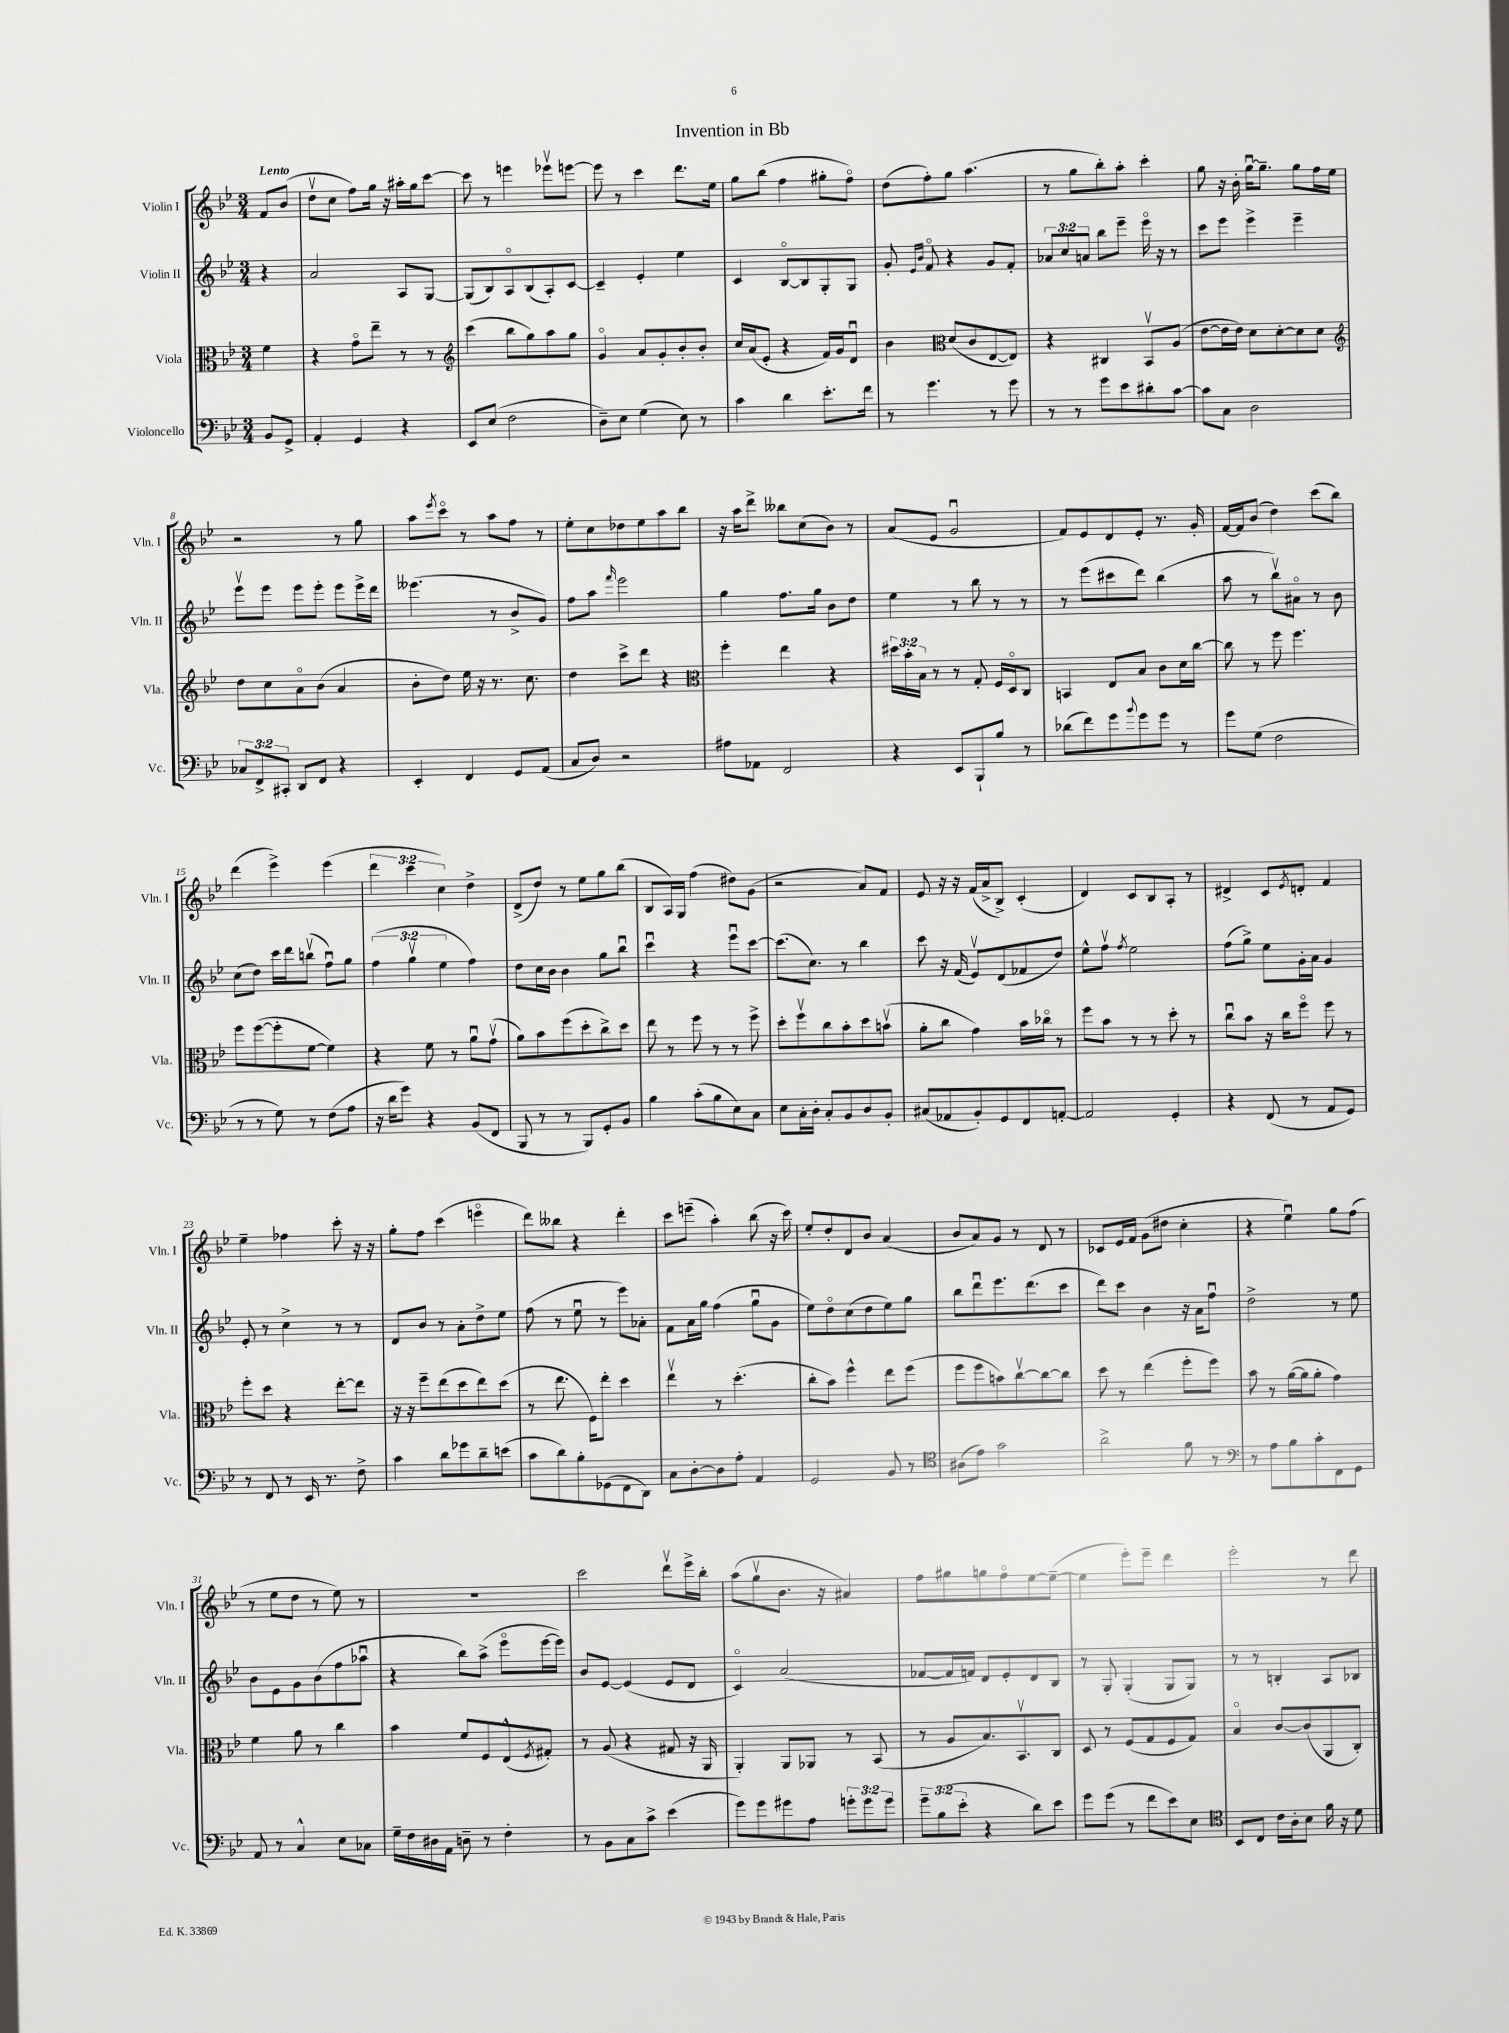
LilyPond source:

\header { title = "Invention in Bb" }
<<
\new StaffGroup <<
\new Staff = "s0" \with { instrumentName = "Violin I" shortInstrumentName = "Vln. I" } {
    \clef treble \key bes \major \numericTimeSignature \time 3/4 \override Staff.TupletNumber.text = #tuplet-number::calc-fraction-text \partial 4 \tempo "Lento"
    f'8 bes'8( |
    d''8\upbow c''8 f''8) g''16 r16 ais''16-. g''16 c'''8~ |
    c'''8 r8 e'''4 ees'''8\upbow e'''8~ |
    e'''8 r8 c'''4 d'''8. ees''16 |
    g''8 bes''8( f''4 gis''8-. f''8\flageolet) |
    d''8( f''8-.) g''8 a''4.( |
    r8 g''8 bes''8-.) a''8-. c'''4-. |
    g''8 r16 bes'16-. g''16~\downbow g''8.-- g''8 f''16 ees''16 |
    r2 r8 g''8 |
    a''8 \acciaccatura { ees'''8 } c'''8\flageolet r8 a''8 f''8 r8 |
    ees''8-. c''8 des''8 ees''8 a''8 bes''8 |
    r16 a''16 d'''8-> beses''8 c''8( bes'8) r8 |
    a'8( ees'8 g'2\downbow |
    f'8) ees'8 d'8 ees'8-. r8. g'16-. |
    f'16~ f'16 bes'8( d''4) c'''8( bes''8) |
    d'''4( ees'''4->) ees'''4( |
    \tuplet 3/2 { d'''4 c'''4 c''4) } d''4-> |
    d'8->( d''8) r8 ees''8 g''8 bes''8( |
    bes8 a16) g16 f''4( dis''8) g'8( |
    r2 a'8) f'8 |
    ees'8 r16 r16 f'16( a'16-> bes8->) c'4-.( |
    d'4) c'8 bes8 a8-. r8 |
    dis'4-> c'8 \acciaccatura { ees'8 } d'8-. f'4 |
    ees''4-- fes''4 c'''8-. r16 r16 |
    g''8-. f''8 c'''4( e'''4\flageolet |
    d'''8) beses''8 r4 d'''4-. |
    c'''8 e'''8--( a''4-.) bes''8( r16 c'''16) |
    ees''8-. d''8-. d'8 bes'8 a'4( |
    bes'8 a'8) g'8 r8 d'8 r8 |
    ces'8 ees'16 f'16 g'8( dis''8 c''4-. |
    r4 ees''4\downbow) g''8 f''8( |
    r8 ees''8 d''8 r8 ees''8) r8 |
    R2. |
    c'''2 d'''8\upbow ees'''16-> bes''16-. |
    a''8( g''8\upbow bes'8. r16 ais'4) |
    f''8 gis''8 g''8 f''8\flageolet ees''8~ ees''8~--( |
    ees''4 ees'''8-.) ees'''8-- d'''4 |
    ees'''2-. r8 d'''8 \bar "|." |
}
\new Staff = "s1" \with { instrumentName = "Violin II" shortInstrumentName = "Vln. II" } {
    \clef treble \key bes \major \numericTimeSignature \time 3/4 \override Staff.TupletNumber.text = #tuplet-number::calc-fraction-text \partial 4
    r4 |
    a'2 a8 g8~ |
    g8( bes8) a8\flageolet bes8( a8-.) c'8~ |
    c'4-- ees'4-. ees''4 |
    c'4 bes8~\flageolet bes8 g8-. g8 |
    g'8-. \grace { ees'16 bes'16 } f'8\flageolet r4 g'8 f'8-. |
    \tuplet 3/2 { aes'8 c''8 a'8 } bes''8 ees'''8-- ees'''16\flageolet r16 r8 |
    c'''8 ees'''8 ees'''4-> ees'''4-- |
    ees'''8\upbow ees'''8 ees'''8 ees'''8-. ees'''8 ees'''16-> d'''16 |
    eeses'''4.( r8 bes'8-> g'8) |
    f''8 a''8 \grace { f'''16 } ees'''2 |
    g''4 f''8. g''16 bes'8 d''8 |
    ees''4 r8 bes''8 r8 r8 |
    r8 ees'''8( cis'''8 d'''8) bes''4( |
    a''8 r8 bes''8\upbow) ais'8\flageolet r8 bes'8 |
    c''8( d''8) c'''16 d'''16 b''8\upbow( f''8\downbow) g''8 |
    \tuplet 3/2 { f''4( g''4\upbow ees''4 } f''4) |
    d''8 c''16 bes'16 bes'4 g''8 bes''8\downbow |
    c'''4\downbow r4 ees'''8\downbow c'''8~ |
    c'''8.( c''8.) r8 bes''4 |
    c'''8 r16 f'16( ees'8\upbow) d'8( fes'8 d''8) |
    ees''8-^ f''8\upbow \acciaccatura { f''8 } ees''2 |
    f''8( g''8->) ees''8 g'16-. a'16 g'4 |
    ees'8-. r8 c''4-> r8 r8 |
    d'8 bes'8 r8 a'8-. d''8-> ees''8 |
    f''8( r8 ees''8\downbow r8 ees'''8) aes'8-. |
    f'8 a'16 g''16 f''4( g''8\downbow g'8 |
    ees''8) d''8\flageolet c''8( d''8 ees''8) g''8 |
    bes''8 d'''8\downbow ees'''8. d'''8.( c'''8 |
    d'''8) c'''8 bes'4 r16 a'16 f''8\downbow |
    d''2-> r8 ees''8 |
    bes'8 ees'8 g'8 bes'8( f''8 aes''8\downbow |
    r4 bes''8) a''8->( ees'''8\flageolet ees'''16~ ees'''16) |
    bes'8 ees'8~ ees'4( ees'8 d'8 |
    c'4\flageolet) a'2( |
    fes'8~ fes'16 f'16) d'8 ees'8-. d'8 bes8 |
    r8 g8-. g4-.( g8 g8) |
    r8 r8 b4-. a8 bes8 \bar "|." |
}
\new Staff = "s2" \with { instrumentName = "Viola" shortInstrumentName = "Vla." } {
    \clef alto \key bes \major \numericTimeSignature \time 3/4 \override Staff.TupletNumber.text = #tuplet-number::calc-fraction-text \partial 4
    f'4 |
    r4 g'8\flageolet ees''8-- r8 r8 |
    \clef treble c'''4( bes''8 g''8) a''8 g''8 |
    g'4\flageolet a'8 g'8-. bes'8-. bes'8-. |
    c''16 a'16( ees'8-. r4 f'16) g'16 d'8\downbow |
    bes'4 \clef alto d'8( c'8 ees8~ ees8) |
    r4 cis4 bes,8\upbow a8( |
    ees'8~ ees'16 ees'16) d'8 d'8~-. d'8 d'8 |
    \clef treble d''8 c''8 a'8\flageolet bes'8( a'4 |
    bes'8-. d''8) ees''16 r16 r8. c''8. |
    d''4 c'''8-> d'''8 r4 |
    \clef alto f''4-. ees''4 r4 |
    \tuplet 3/2 { dis''16 bes'16-. bes16 } r8 r8 g8-. f16 d16\flageolet c8 |
    b,4 ees8 bes8 c'8 d'16 c''16~ |
    c''8 r8 f''8 f''4. |
    f''8 f''8~( f''8-. f'8~ f'4) |
    r4 f'8 r8 a'8\downbow g'8\upbow( |
    a'8) bes'8 f''8( d''8-. c''8->) d''8 |
    ees''8 r8 f''8 r8 r8 f''8-> |
    d''8-. f''8\upbow c''8 bes'8-. d''8 b'8\upbow( |
    a'8-. c''8 g'4) bes'16 ces''16\flageolet r8 |
    f''8 bes'8 r8 r8 d''8-. r8 |
    c''8\downbow bes'8 r16 c''16 f''8\flageolet f''8 r8 |
    f''8-. d''8 r4 ees''8~-. ees''8 |
    r16 r16 f''8-- ees''8( d''8 ees''8) d''8( |
    r8 ees''8. f16) ees''8-. d''4 |
    ees''4\upbow r8 d''4.-.( |
    c''8-. bes'8) f''4-^ ees''8 f''8( |
    f''8 f''8 b'8) c''8~\upbow c''8~ c''8 |
    d''8 r8 ees''4( f''8-. f''8) |
    bes'8 r8 a'16~( a'16 a'8-. g'4) |
    f'4 a'8 r8 c''4 |
    bes'4 f'8 f8 ees8-^( \acciaccatura { f8 } gis8-.) |
    r8 a8( r4 gis8 r16 a,16 |
    a,4-.) a,8 aes,8 r8 bes,8( |
    r8 a8 bes8.) bes,8.\upbow c8 |
    d8 r8 f8( g8 f8 g8) |
    bes4\flageolet c'8~ c'8( a,8 c8-.) \bar "|." |
}
\new Staff = "s3" \with { instrumentName = "Violoncello" shortInstrumentName = "Vc." } {
    \clef bass \key bes \major \numericTimeSignature \time 3/4 \override Staff.TupletNumber.text = #tuplet-number::calc-fraction-text \partial 4
    bes,8 g,8-> |
    a,4-. g,4 r4 |
    ees,8 ees8( f2 |
    d8--) ees8 g4( ees8) r8 |
    c'4 d'4 ees'8.-. f'16 |
    r8 g'4. r8 g'8 |
    r8 r8 g'8 ees'8 dis'8-. c'8~ |
    c'8 c8 d2 |
    \tuplet 3/2 { ces8 f,8-> cis,8-. } d,8 f,8 r4 |
    ees,4-. f,4 g,8 a,8( |
    c8 d8) r2 |
    ais8 aes,8 f,2 |
    r4 ees,8 bes,,8-! bes8 r8 |
    des'8( f'8) g'8 \appoggiatura { bes'8 } g'8 g'8 r8 |
    g'8 g8( f2 |
    r8 r8 g8) r8 f8( a8 |
    r16 d'16 g'8) r4 bes,8( f,8 |
    bes,,8 r8 r8 bes,,8) g,8-. bes,8 |
    bes4 c'8-.( bes8 ees8) c8 |
    ees8 c16-. d16-. c8-. bes,8 d8 bes,8-. |
    cis8( aes,8 bes,8-.) g,8 f,8 a,8~-. |
    a,2 g,4-. |
    r4 f,8( r8 a,8 g,8) |
    r8 f,8 r8 ees,16 r8. f8-> |
    c'4 d'8 ges'8 d'8-- e'8( |
    c'8 d'8) bes8-. ges,8( f,8 d,8) |
    c8 d8~-. d8 a8-. a,4 |
    g,2 bes,8 r8 |
    \clef tenor ais8( ees'8) g'2 |
    a'2-> f'8 r8 |
    \clef bass r8 a8 bes8 c'8-. f,8 g,8 |
    a,8 r8 c4-^ ees8 ces8 |
    g16-- f16 dis16 a,16 d8-- r8 f4-. |
    r8 bes,8 c8 c'8-> ees'4( |
    g'8) g'8 gis'8 a8 \tuplet 3/2 { g'8-. g'8 g'8 } |
    \tuplet 3/2 { g'8-- bes8( ees'8-. } r4 d'8) ees'8 |
    g'8 g'8( r8 f'8 ees'8) ees8 |
    \clef tenor bes,8 c8 c'16 a16-. bes8 f'16 r16 d'8 \bar "|." |
}
>>
>>
